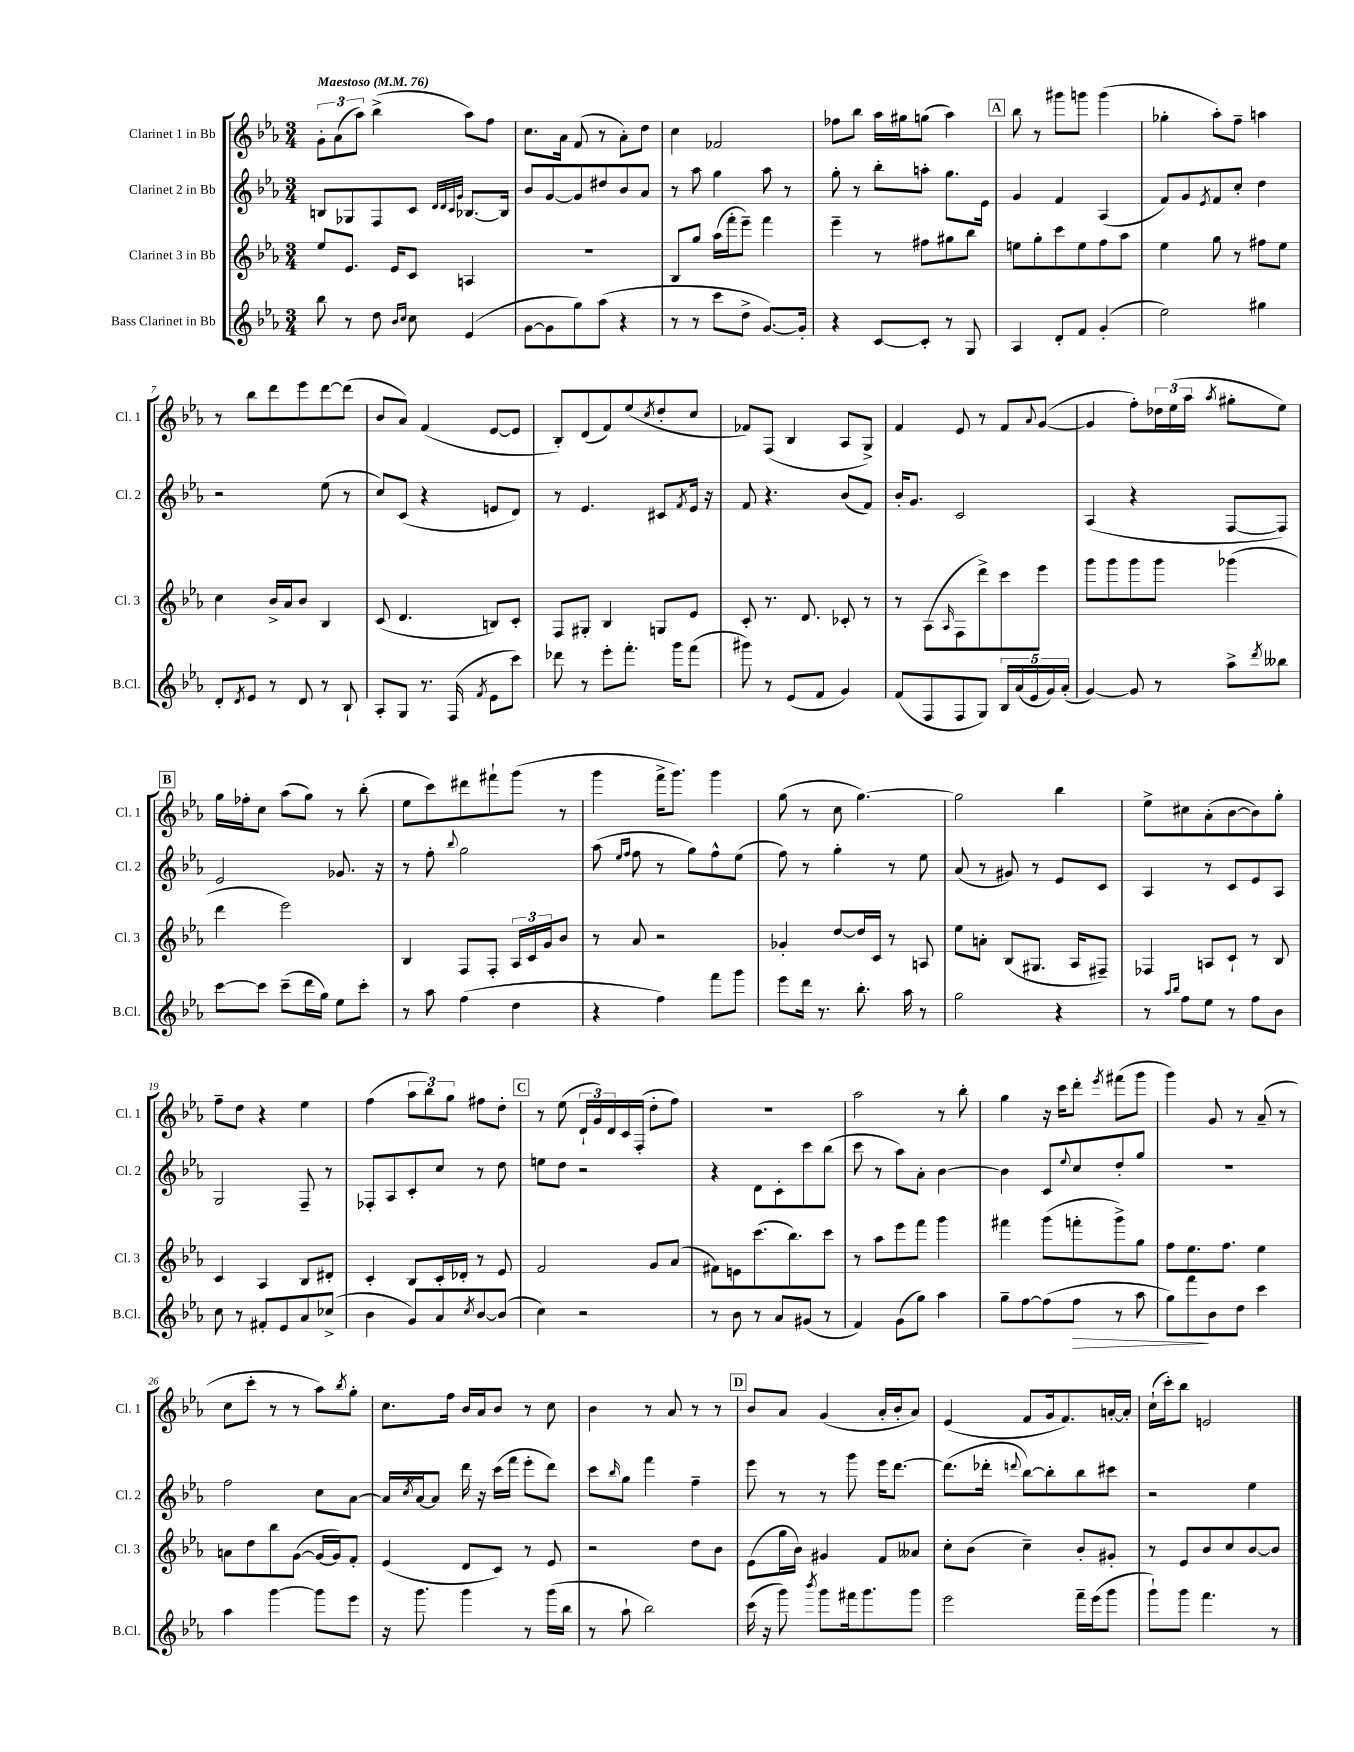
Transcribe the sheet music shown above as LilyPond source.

<<
\new StaffGroup <<
\new Staff = "s0" \with { instrumentName = "Clarinet 1 in Bb" shortInstrumentName = "Cl. 1" } {
    \clef treble \key ees \major \numericTimeSignature \time 3/4 \tempo "Maestoso" 4 = 76
    \tuplet 3/2 { g'8-. aes'8( aes''8) } bes''4->( aes''8) f''8 |
    c''8. aes'16 f'8( r8 aes'8-.) d''8 |
    c''4 fes'2 |
    fes''8 bes''8 aes''16 gis''16 g''8( aes''4) |
    \mark \markup { \box "A" } bes''8 r8 gis'''8 g'''8 g'''4( |
    ges''4-. aes''8-.) f''8-- a''4 |
    r8 bes''8 d'''8 ees'''8 d'''8~ d'''8( |
    bes'8 aes'8) f'4( ees'8~ ees'8 |
    bes8-.) d'8( f'8) ees''8( \acciaccatura { c''8 } d''8-. c''8 |
    fes'8) f8( bes4 aes8 g8->) |
    f'4 ees'8 r8 f'8 \appoggiatura { aes'8 } g'8~( |
    g'4 f''8-.) \tuplet 3/2 { des''16 ees''16( aes''16 } \acciaccatura { aes''8 } gis''8-. ees''8) |
    \mark \markup { \box "B" } g''16 fes''16-. c''8 aes''8( g''8) r8 bes''8-.( |
    ees''8 c'''8) dis'''8 fis'''8-! g'''8( r8 |
    g'''4 f'''16-> g'''8.) g'''4 |
    g''8( r8 c''8 g''4.~) |
    g''2 bes''4 |
    ees''8-> cis''8 aes'8-.( bes'8~ bes'8) g''8-. |
    f''8-- d''8 r4 ees''4 |
    f''4( \tuplet 3/2 { aes''8 bes''8) g''8 } fis''8 d''8-. |
    \mark \markup { \box "C" } r8 ees''8( \tuplet 3/2 { d'16-! g'16) d'16 } c'16 f16-.( d''8-. f''8) |
    R2. |
    aes''2 r8 bes''8-. |
    g''4 r16 c'''16 d'''8-. \acciaccatura { ees'''8 } fis'''8( g'''8 |
    g'''4) g'8 r8 aes'8--( r8 |
    c''8 c'''8-. r8 r8 aes''8) \acciaccatura { bes''8 } g''8-. |
    c''8. f''16 bes'16 aes'16 bes'8 r8 c''8 |
    bes'4 r8 aes'8 r8 r8 |
    \mark \markup { \box "D" } bes'8 aes'8 g'4( aes'16-. bes'16-. aes'8) |
    ees'4( f'8 g'16 f'8.) a'16~-. a'16-. |
    c''16-!( c'''16-.) bes''8 e'2 \bar "|." |
}
\new Staff = "s1" \with { instrumentName = "Clarinet 2 in Bb" shortInstrumentName = "Cl. 2" } {
    \clef treble \key ees \major \numericTimeSignature \time 3/4
    b8 ges8 f8 c'8 \grace { d'32 d'32 c'32 g'32 } bes8.~ bes16 |
    bes'8 g'8~ g'8 dis''8 bes'8 aes'8 |
    r8 aes''8 g''4 aes''8 r8 |
    g''8-. r8 bes''8-. a''8-. g''8. ees'16 |
    \mark \markup { \box "A" } g'4 f'4 aes4( |
    f'8) g'8 \acciaccatura { ees'8 } f'8 c''8-. d''4 |
    r2 ees''8( r8 |
    c''8) c'8( r4 e'8 d'8) |
    r8 ees'4. cis'8 \acciaccatura { f'8 } ees'16 r16 |
    f'8 r4. bes'8( f'8) |
    bes'16-. g'8. c'2 |
    aes4( r4 f8~ f8) |
    \mark \markup { \box "B" } ees'2 ges'8. r16 |
    r8 f''8-. \appoggiatura { bes''8 } g''2 |
    aes''8( \grace { ees''16 f''16 } f''8 r8 g''8) f''8-^ ees''8( |
    f''8) r8 g''4-. r8 ees''8 |
    aes'8( r8 gis'8) r8 ees'8 c'8 |
    aes4 r8 c'8 ees'8 aes8 |
    g2 f8-- r8 |
    fes8-. aes8 c'8-. c''8 r8 d''8 |
    \mark \markup { \box "C" } e''8 d''8 r2 |
    r4 d'8 c'8-. c'''8 bes''8( |
    c'''8 r8 aes''8) aes'8-. bes'4~ |
    bes'4 c'8 \appoggiatura { ees''8 } c''8 d''8-. g''8 |
    R2. |
    f''2 c''8 aes'8~ |
    aes'16 \acciaccatura { c''8 } aes'16~ aes'8 d'''16 r16 c'''16( f'''16 ees'''8-. d'''8) |
    c'''8 \grace { bes''16 } g''8 f'''4 f''4-- |
    \mark \markup { \box "D" } ees'''8 r8 r8 g'''8 ees'''16 d'''8.~ |
    d'''8.( des'''16-. \appoggiatura { d'''8 } bes''8~) bes''8-. bes''8 cis'''8 |
    r2 ees''4 \bar "|." |
}
\new Staff = "s2" \with { instrumentName = "Clarinet 3 in Bb" shortInstrumentName = "Cl. 3" } {
    \clef treble \key ees \major \numericTimeSignature \time 3/4
    ees''8 ees'8. ees'16 c'8 a4 |
    R2. |
    bes8 g''8 aes''16( f'''16-. ees'''8--) f'''4 |
    ees'''4-- r8 fis''8 gis''8 bes''8 |
    \mark \markup { \box "A" } e''8 g''8-. c'''8 e''8 f''8 aes''8 |
    ees''4 g''8 r8 fis''8 ees''8 |
    c''4 bes'16-> aes'16 bes'8 bes4 |
    c'8( d'4. b8) c'8-. |
    f8 gis8-. bes4 g8 ees'8 |
    c'8-. r8. d'8. ces'8-. r8 |
    r8 aes8( \grace { aes16 } f8 d'''8->) c'''8 ees'''8 |
    g'''8 g'''8 g'''8 g'''8 ges'''4( |
    \mark \markup { \box "B" } d'''4 ees'''2) |
    bes4 f8 f8-. \tuplet 3/2 { aes16 c'16 g'16 } bes'8 |
    r8 aes'8 r2 |
    ges'4-. d''8~ d''16 c'16 r8 a8 |
    ees''8 a'8-. bes8( gis8. aes16 fis8--) |
    fes4 a8 c'8-! r8 bes8 |
    c'4 aes4 bes8 dis'8-. |
    c'4-. bes8 c'16-. des'16-. r8 ees'8 |
    \mark \markup { \box "C" } f'2 g'8 aes'8( |
    fis'8) e'8 c'''8.( bes''8.) c'''8 |
    r8 aes''8 ees'''8 f'''8 g'''4 |
    fis'''4 g'''8( f'''8-. g'''8->) g''8 |
    f''8 ees''8. f''8. ees''4 |
    a'8 d''8 bes''8 g'8~( g'16~ g'16) f'8-. |
    ees'4( d'8 c'8) r8 ees'8 |
    r2 d''8 bes'8 |
    \mark \markup { \box "D" } ees'8( g''16 bes'16) gis'4 f'8 aeses'8 |
    c''8-. bes'8( c''4--) bes'8-. gis'8-. |
    r8 ees'8 bes'8 c''8 bes'8~ bes'8 \bar "|." |
}
\new Staff = "s3" \with { instrumentName = "Bass Clarinet in Bb" shortInstrumentName = "B.Cl." } {
    \clef treble \key ees \major \numericTimeSignature \time 3/4
    bes''8 r8 d''8 \grace { bes'16 c''16 } c''8 ees'4( |
    g'8~ g'8 g''8) aes''8( r4 |
    r8 r8 c'''8 d''8-> g'8.~) g'16-. |
    r4 c'8~ c'8-. r8 g8 |
    \mark \markup { \box "A" } aes4 d'8-. f'8 g'4-.( |
    ees''2) gis''4 |
    d'8-. \acciaccatura { d'8 } ees'8 r8 d'8 r8 bes8-! |
    aes8-. g8 r8. f16( \acciaccatura { f'8 } ees'8 c'''8) |
    des'''8 r8 ees'''8-. f'''8.-. g'''16 f'''8( |
    gis'''8) r8 ees'8( f'8 g'4) |
    f'8( f8 f8 g8) \tuplet 5/4 { bes16 aes'16( ees'16 g'16) aes'16-.( } |
    g'4~) g'8 r8 aes''8-> \acciaccatura { d'''8 } beses''8 |
    \mark \markup { \box "B" } c'''8~ c'''8 c'''8--( d'''16 g''16) ees''8 c'''8-. |
    r8 aes''8 f''4( d''4 |
    r4 f''4) f'''8 g'''8 |
    ees'''8 d'''16 r8. bes''8.-. aes''16 r8 |
    g''2 r4 |
    r8 \grace { aes''16 bes''16 } f''8 ees''8 r8 f''8 bes'8 |
    c''8 r8 fis'8-. ees'8 aes'8 ces''8->( |
    bes'4 g'8) aes'8 \acciaccatura { c''8 } bes'8~ bes'8( |
    \mark \markup { \box "C" } c''4) r2 |
    r8 bes'8 r8 aes'8 gis'8( r8 |
    f'4) g'8( g''8) aes''4 |
    g''8-- f''8~ f''8( f''8\> r8 aes''8 |
    g''8) f'''8\! bes'8 d''8 c'''4 |
    aes''4 g'''4~ g'''8 ees'''8 |
    r16 g'''8. g'''4 r8 g'''16( bes''16 |
    r8 aes''8-! bes''2) |
    \mark \markup { \box "D" } c'''16( r16 g'''8) \acciaccatura { bes'''8 } g'''8 fis'''16 g'''8. g'''8 |
    ees'''2 f'''16-- ees'''16( g'''8 |
    g'''8-!) g'''8 f'''4. r8 \bar "|." |
}
>>
>>
